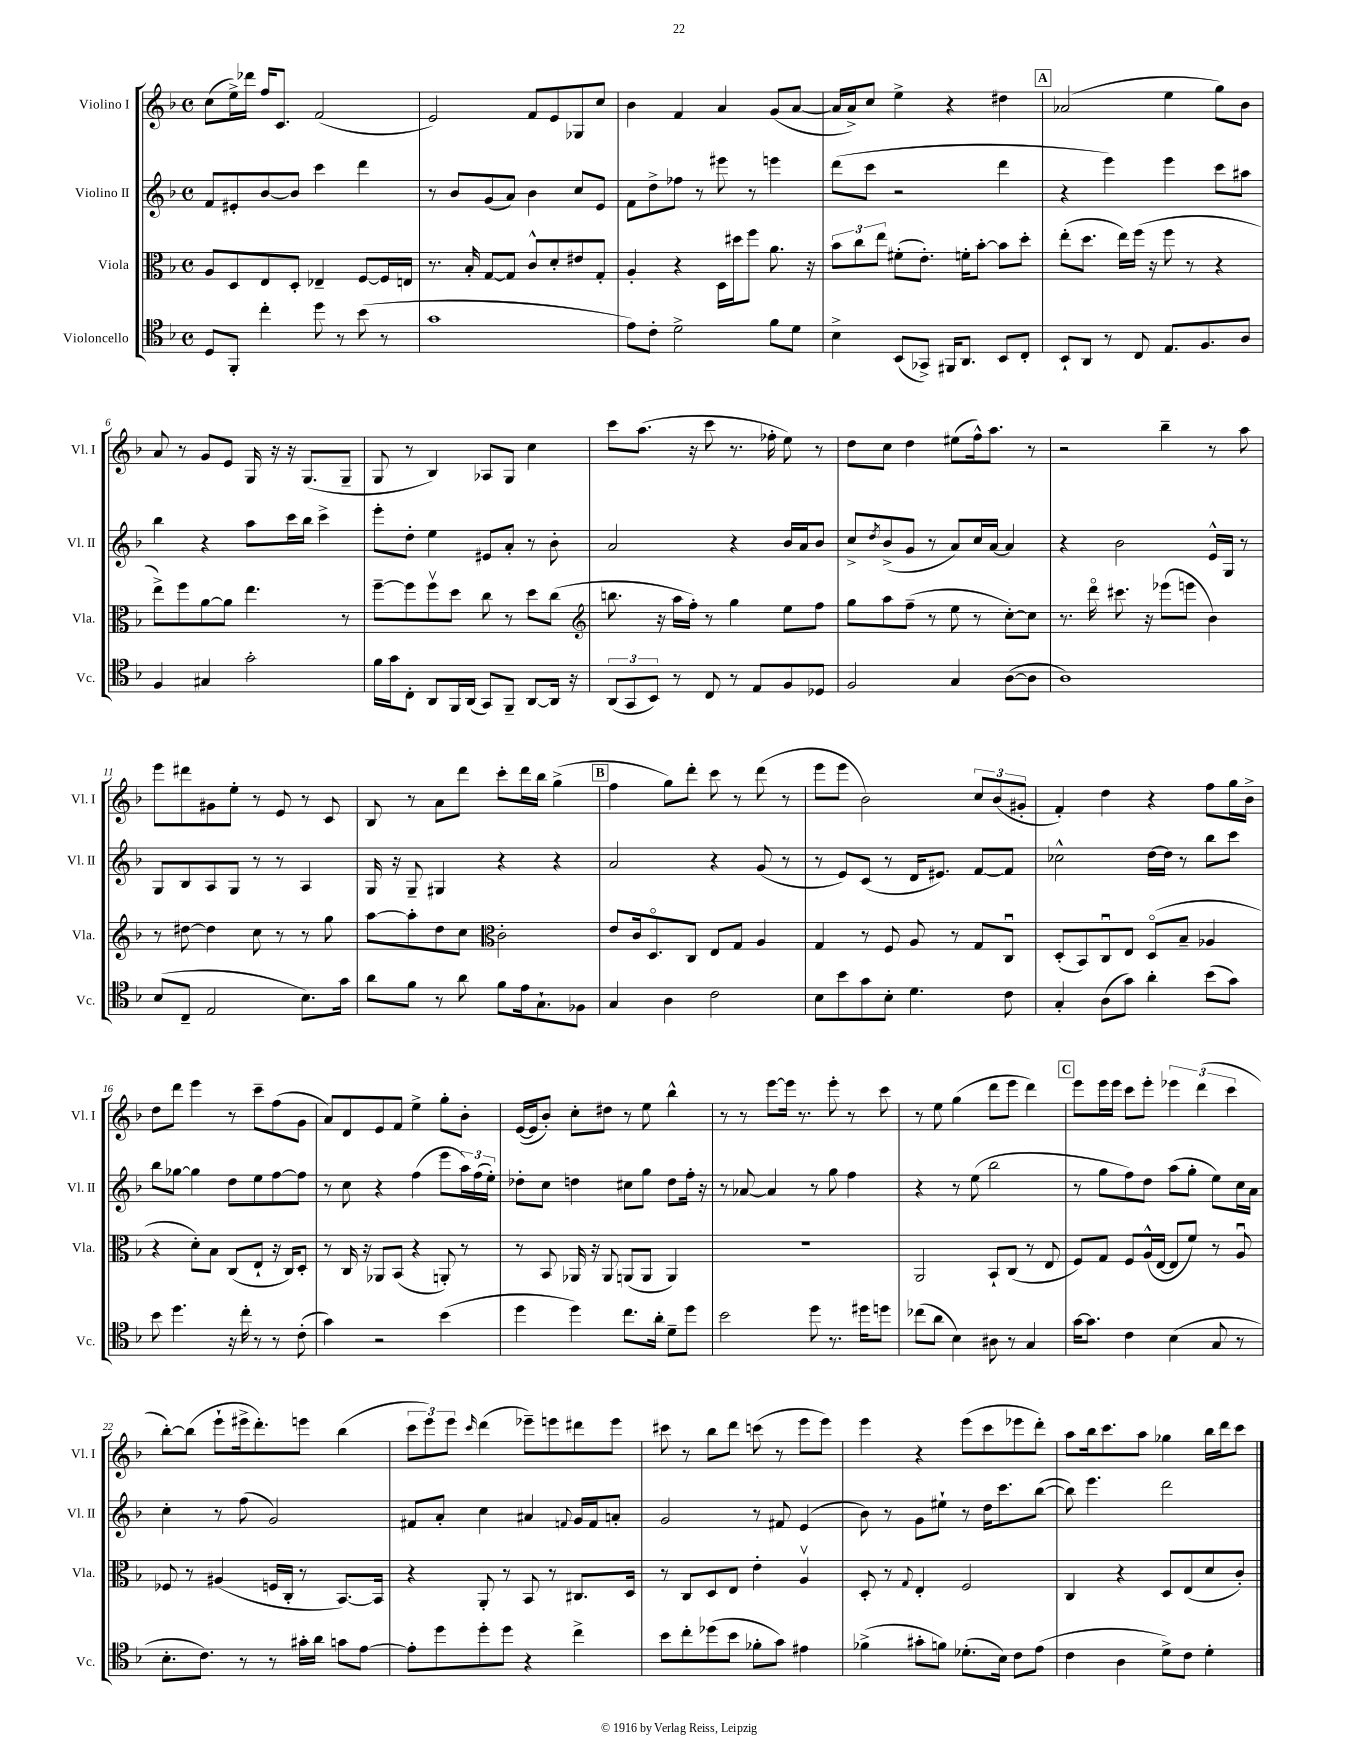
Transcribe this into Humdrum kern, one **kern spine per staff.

**kern	**kern	**kern	**kern
*staff4	*staff3	*staff2	*staff1
*clefC4	*clefC3	*clefG2	*clefG2
*k[b-]	*k[b-]	*k[b-]	*k[b-]
*M4/4	*M4/4	*M4/4	*M4/4
*met(c)	*met(c)	*met(c)	*met(c)
8D	8A	8f	(8cc
8FF'	8D	8e#'	16ee^)
.	.	.	16ddd-
4cc'	8E	[8b-	16ff
.	.	.	8.c
.	8D'	8b-]	.
8dd	4E-~	4ccc	(2f
8r	.	.	.
(8b-	[8F	4ddd	.
8r	16F]	.	.
.	16E	.	.
=	=	=	=
1g	8.r	8r	2e)
.	.	8b-	.
.	16B-'	.	.
.	[8G	(8g	.
.	8G]	8a)	.
.	8c^^	4b-	8f
.	8d'	.	8e
.	8e#	8cc	8G-
.	8G'	8e	8cc
=	=	=	=
8e)	4A'	8f	4b-
8c'	.	8dd^	.
2d^	4r	8ff-	4f
.	.	8r	.
.	16D	8eee#	4a
.	16dd#	.	.
.	8ff	8r	.
8f	8.a	4eee	(8g
8d	.	.	[8a
.	16r	.	.
=	=	=	=
4B-^	12b-	(8ddd	16a]
.	.	.	16a^)
.	12cc	.	.
.	.	8ccc	8cc
.	12ee	.	.
(8BB-	(8f#'	2r	4ee^
8GG-^)	8.e')	.	.
16FF#	.	.	4r
8.AA	16f'	.	.
.	[8b-'	.	.
8BB-	8b-]	4ddd	4dd#
8C'	8dd'	.	.
=	=	=	=
8BB-`	(8ee'	4r	(2a-
8AA	8.dd	.	.
8r	.	4eee)	.
.	16ee)	.	.
8C	(16ff	.	.
.	16r	.	.
8.E	8ff	4eee	4ee
.	8r	.	.
8.F	.	.	.
.	4r	8ccc	8gg)
8A	.	8aa#	8b-
=	=	=	=
4F	8ee^)	4bb-	8a
.	8ff	.	8r
4G#	[8a	4r	8g
.	8a]	.	8e
2g'	4.ee	8aa	16G
.	.	.	16r
.	.	16ccc	16r
.	.	16bb-	(8.G
.	.	4ccc^	.
.	8r	.	8G~
=	=	=	=
16f	[8ff~	8eee'	8G
16g	.	.	.
8C'	8ff]	8dd'	8r
8AA	8ffv	4ee	4B-)
16FF	8dd	.	.
(16AA	.	.	.
8GG)	8cc	8e#	8A-
8FF~	8r	8a'	8G
[8AA	8dd	8r	4cc
16AA]	(8cc	8b-'	.
16r	.	.	.
=	=	=	=
*	*clefG2	*	*
(12AA	8.bb	2a	8ccc
12GG	.	.	.
.	.	.	(8.aa
12BB-)	.	.	.
.	16r	.	.
8r	16aa	.	.
.	16ff')	.	16r
8C	8r	.	8ccc
8r	4gg	4r	8.r
8E	.	.	.
.	.	.	16ff-'
8F	8ee	16b-	8ee)
.	.	16a	.
8D-	8ff	8b-	8r
=	=	=	=
2F	8gg	8cc^	8dd
.	.	8qdd	.
.	8aa	(8b-^	8cc
.	(8ff~	8g	4dd
.	8r	8r	.
4G	8ee	8a)	(8ee#
.	8r	16cc	16ff^^)
.	.	[16a	8.aa
([8A	[8cc')	4a]	.
8A]	8cc]	.	8r
=	=	=	=
1A)	8.r	4r	2r
.	16dddo	.	.
.	8.ccc#	2b-	.
.	16r	.	.
.	(8eee-	.	4bb-~
.	8eee	.	.
.	4b-)	16e^^	8r
.	.	16G	.
.	.	8r	8aa
=	=	=	=
(8B-	8r	8G	8eee
8C~	[8dd#	8B-	8ddd#
2E	4dd#]	8A	8g#
.	.	8G	8ee'
.	8cc	8r	8r
.	8r	8r	8e
8.B-)	8r	4A	8r
.	8gg	.	8c
16g	.	.	.
=	=	=	=
8a	[8aa	16G	8B-
.	.	16r	.
8f	8aa']	8G~	8r
8r	8dd	4G#	8a
8a	8cc	.	8ddd
*	*clefC3	*	*
8f	2c'	4r	8ccc'
16e	.	.	16ddd
8.G`	.	.	16bb-
.	.	4r	(4gg^
8F-	.	.	.
=	=	=	=
4G	8e	2a	4ff
.	16c	.	.
.	8.Do	.	.
4A	.	.	8gg)
.	8C	.	8ddd'
2c	8E	4r	8ccc
.	8G	.	8r
.	4A	(8g	(8ddd
.	.	8r	8r
=	=	=	=
8B-	4G	8r	8eee
8b-	.	8e)	8eee
8g	8r	(8c	2b-)
8B-'	8F	8r	.
4.d	8A	16d	.
.	.	8.e#)	.
.	8r	.	.
.	8G	[8f	12cc
.	.	.	(12b-
8c	8Cu	8f]	.
.	.	.	12g#'
=	=	=	=
4G'	(8D'	2cc-^^	4f')
.	8BB-)	.	.
(8A	8Cu	.	4dd
8g)	8E	.	.
4a'	(8Do	[16dd	4r
.	.	16dd]	.
.	8B-~	8r	.
(8b-	4A-	8bb-	8ff
8g)	.	8ccc	16gg
.	.	.	16b-^
=	=	=	=
8b-	4r	8bb-	8dd
4.dd	.	[8gg-	8ddd
.	8d')	4gg-]	4eee
.	8B-	.	.
16r	(8C	8dd	8r
16cc'	.	.	.
8r	8E`	8ee	8ccc~
8r	16r	[8ff	(8ff
.	16C)	.	.
(8c'	8D'	8ff]	8g
=	=	=	=
4g)	8r	8r	8a)
.	16C	8cc	8d
.	16r	.	.
2r	8AA-	4r	8e
.	(8BB-	.	8f
.	4r	(4ff	4ee^
(4b-	8AA')	8eee	8gg'
.	8r	24aa)	8b-'
.	.	(24ff	.
.	.	24ee')	.
=	=	=	=
4dd	8r	8dd-'	([16e
.	.	.	16e]
.	8BB-	8cc	8b-')
4dd)	16AA-	4dd	8cc'
.	16r	.	.
.	8AA-	.	8dd#
8.cc	(8AA	8cc#	8r
.	8AA	8gg	8ee
16a'	.	.	.
8d~	4AA)	8dd	4bb-^^
8dd	.	16ff'	.
.	.	16r	.
=	=	=	=
2b-	1r	8r	8r
.	.	[8a-	8r
.	.	4a-]	[8eee
.	.	.	16eee]
.	.	.	8.r
8dd	.	8r	.
8.r	.	8gg	8eee'
.	.	4ff	8r
16dd#	.	.	.
8dd	.	.	8ccc
=	=	=	=
(8cc-	2AA	4r	8r
8a	.	.	8ee
4B-)	.	8r	(4gg
.	.	(8ee	.
8A#	8BB-`	2bb-	8ddd
8r	(8C	.	8eee
4G	8r	.	4ddd)
.	8E	.	.
=	=	=	=
[16g	8F)	8r	8eee
8.g]	.	.	.
.	8G	8gg	16eee
.	.	.	16eee
4c	8F	8ff)	8ccc
.	(16A^^	8dd	8eee'
.	[16E	.	.
(4B-	8E]	(8aa	6eee-
.	8f)	8gg'	.
.	.	.	(6ddd
8G	8r	8ee)	.
.	.	.	6ccc
8r	8Au	16cc	.
.	.	16a	.
=	=	=	=
8.B-'	8F-	4cc'	[8bb-')
.	8r	.	(8bb-]
8.c)	.	.	.
.	(4A#	8r	8eee`
8r	.	(8ff	16eee#^
.	.	.	8.ddd')
8r	16F	2g)	.
.	16C'	.	.
16g#'	8r	.	8eee
16a	.	.	.
8g	[8.BB-)	.	(4bb-
[8e	.	.	.
.	16BB-]	.	.
=	=	=	=
8e']	4r	8f#	12ccc
.	.	.	12eee)
8dd	.	8a'	.
.	.	.	12eee
.	.	.	16qqccc
8dd'	8AA'	4cc	(4ddd
8dd	8r	.	.
4r	8BB-	4a#	8eee-~)
.	8r	.	8eee
.	.	8qqf	.
4cc^	8.C#	16g	8ddd#
.	.	16f	.
.	.	8a'	8eee
.	16D	.	.
=	=	=	=
8b-	8r	2g	8ccc#
8cc'	8C	.	8r
(8dd-	8D	.	8bb-
8b-	8E	.	8ddd
8f-'	4e'	8r	(8ccc
8g)	.	8f#	8r
4e#	4Av	(4e	8eee
.	.	.	8eee)
=	=	=	=
(4f-^	8D'	8b-)	4eee
.	8r	8r	.
.	8qqG	.	.
8g#'	4E'	8g	4r
8f)	.	8ee#`	.
(8.d-'	2F	8r	(8eee
.	.	16dd	8ccc
16B-)	.	8.ccc	.
8c	.	.	8eee-
(8e	.	([8bb-	8ddd')
=	=	=	=
4c	4C	8bb-])	8aa
.	.	4.eee	16bb-
.	.	.	8.ccc
4A	4r	.	.
.	.	.	8aa
8d^)	8D	2ddd	4gg-
8c	(8E	.	.
4d'	8d	.	16bb-
.	.	.	16ddd
.	8c')	.	8ccc
==	==	==	==
*-	*-	*-	*-
